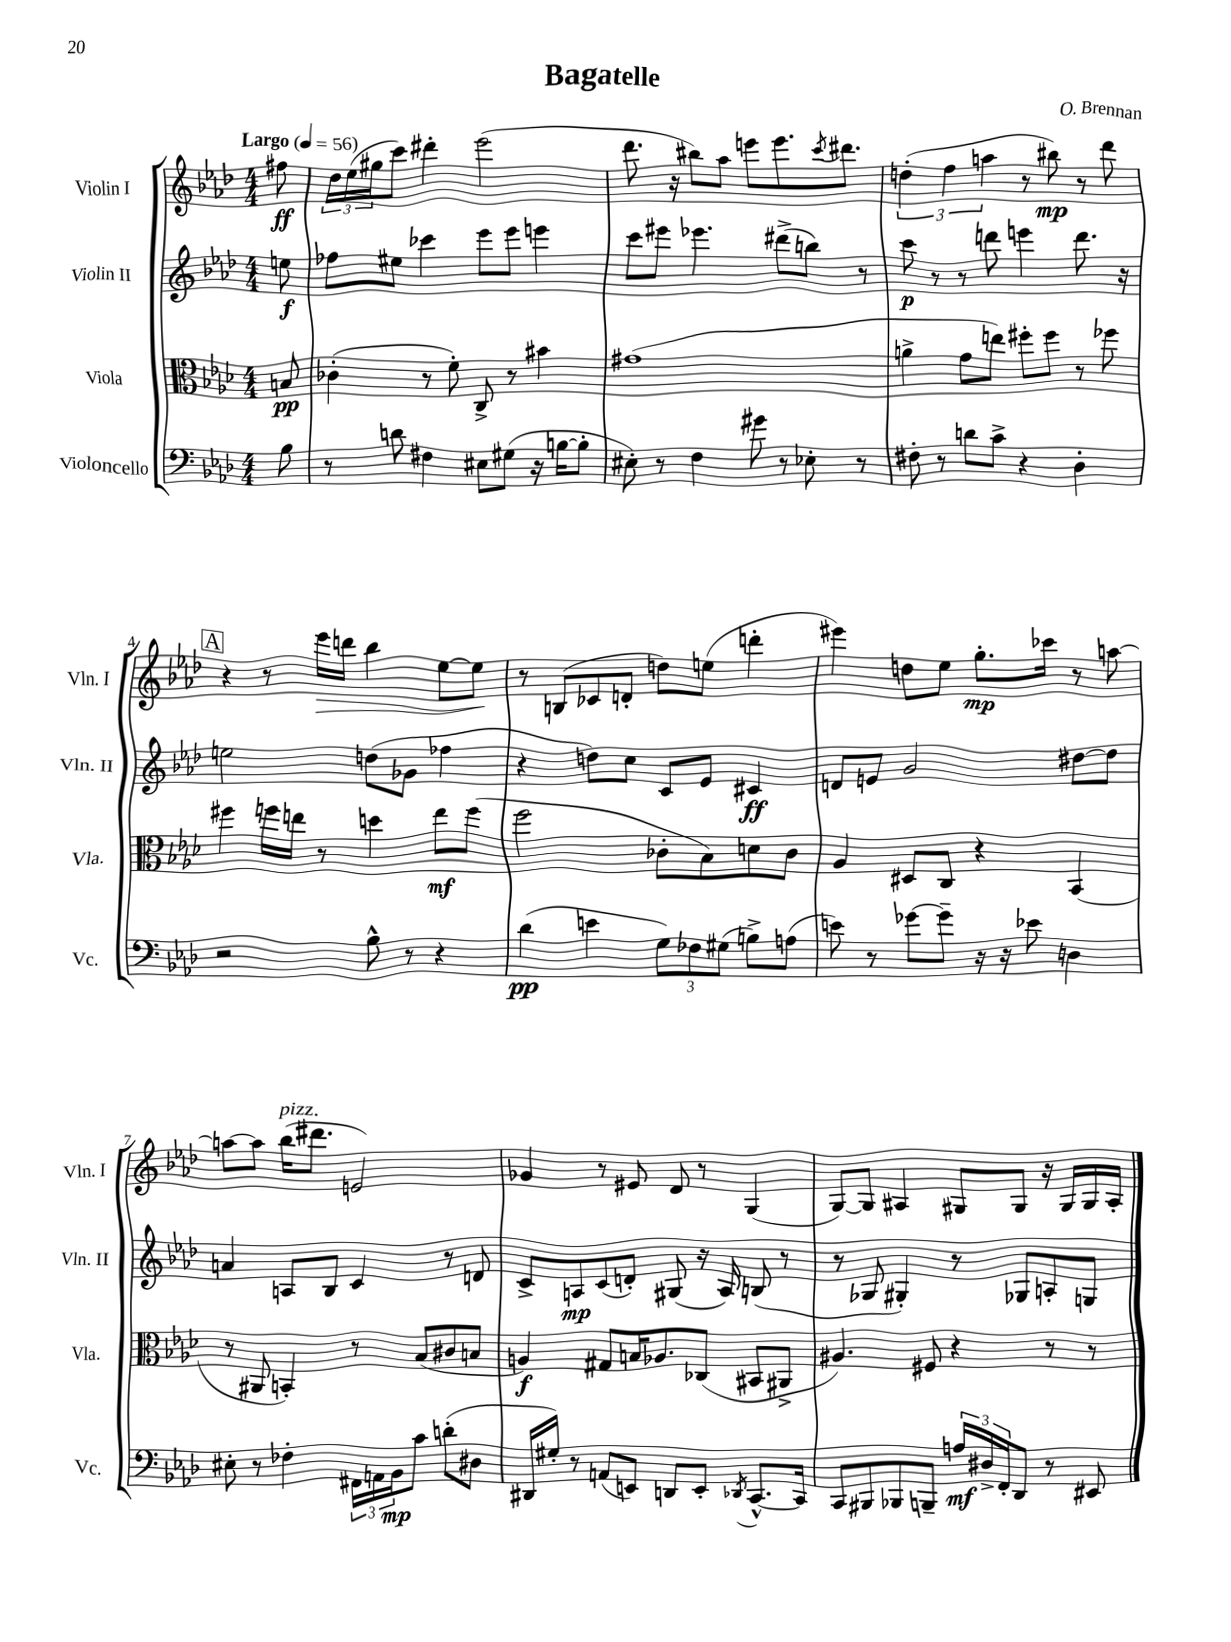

**kern	**dynam	**kern	**dynam	**kern	**dynam	**kern	**dynam
*part4	*part4	*part3	*part3	*part2	*part2	*part1	*part1
*staff4	*staff4	*staff3	*staff3	*staff2	*staff2	*staff1	*staff1
*I"Violoncello	*	*I"Viola	*	*I"Violin II	*	*I"Violin I	*
*I'Vc.	*	*I'Vla.	*	*I'Vln. II	*	*I'Vln. I	*
*clefF4	*	*clefC3	*	*clefG2	*	*clefG2	*
*k[b-e-a-d-]	*	*k[b-e-a-d-]	*	*k[b-e-a-d-]	*	*k[b-e-a-d-]	*
*M4/4	*	*M4/4	*	*M4/4	*	*M4/4	*
*MM56	*	*MM56	*	*MM56	*	*MM56	*
=	=	=	=	=	=	=	=
!	!	!	!	!	!	!LO:TX:a:B:t=Largo	!
8B-\	.	8Bn/	pp	8een\	f	8ff#X\	ff
=1	=1	=1	=1	=1	=1	=1	=1
8r	.	(4c-X'\	.	8ff-X\L	.	24dd-\LL	.
.	.	.	.	.	.	(24ee-\	.
.	.	.	.	.	.	24gg#X\J	.
8dn\	.	.	.	8ee#X\J	.	8ccc\J)	.
4F#X\	.	8r	.	4ccc-X\	.	4ddd#X'\	.
.	.	8f'\)	.	.	.	.	.
8E#X\L	.	8C^/	.	8eee-\L	.	(2eee-\	.
(8G#X\J	.	8r	.	8eee-\J	.	.	.
16r	.	4b#X\	.	4eeen\	.	.	.
[16Bn\KL	.	.	.	.	.	.	.
8B'\J]	.	.	.	.	.	.	.
=2	=2	=2	=2	=2	=2	=2	=2
8E#X'\)	.	(1g#X	.	8ccc\L	.	8.ddd-\	.
8r	.	.	.	8eee#X\J	.	.	.
.	.	.	.	.	.	16r	.
4F\	.	.	.	4.eee-X\	.	8bb#X\L)	.
.	.	.	.	.	.	8aa-\J	.
8g#X\	.	.	.	.	.	8eeen\L	.
8r	.	.	.	(8ddd#X^\L	.	8.eee\	.
8E-X'\	.	.	.	8bbn\J)	.	.	.
.	.	.	.	.	.	8qccc/	.
.	.	.	.	.	.	8.ddd#X\J	.
8r	.	.	.	8r	.	.	.
=3	=3	=3	=3	=3	=3	=3	=3
8F#X'\	.	4an^\	.	8ccc\	p	(6ddn'\	.
8r	.	.	.	8r	.	.	.
.	.	.	.	.	.	6ff\	.
8dn\L	.	8g\L	.	8r	.	.	.
.	.	.	.	.	.	6aan\	.
8c^\J	.	8een\J)	.	8dddn\	.	.	.
4r	.	8ff#X'\L	.	4eeen\	.	8r	.
.	.	8ff#\J	.	.	.	8bb#X\)	mp
4D-'\	.	8r	.	8.ddd\	.	8r	.
.	.	8ff-X\	.	.	.	8ddd-\	.
.	.	.	.	16r	.	.	.
!!LO:LB:g=z
!!LO:REH:place=s1:t=A
=4	=4	=4	=4	=4	=4	=4	=4
2r	.	4ff#X\	.	2een\	.	4r	.
.	.	16ffn\LL	.	.	.	8r	.
.	.	16een\JJ	.	.	.	.	.
!	!	!	!	!	!	!	!LO:HP:b
.	.	8r	.	.	.	16eee-\LL	>
.	.	.	.	.	.	16dddn\JJ	.
8B-^^\	.	4ddn\	.	(8ddn\L	.	4bb-\	.
8r	.	.	.	8g-X\J	.	.	.
4r	.	8ee\L	mf	4ff-X\	.	[8ee-\L	.
.	.	(8ff\J	.	.	.	8ee-\J]	.
.	.	.	.	.	.	.	]
=5	=5	=5	=5	=5	=5	=5	=5
(4d-\	pp	2ff\	.	4r	.	8r	.
.	.	.	.	.	.	(8Bn/L	.
4en\	.	.	.	8ddn\L)	.	8c-X/	.
.	.	.	.	8cc\J	.	8dn'/J	.
12G\L)	.	8c-X'\L	.	8c/L	.	8ddn\L)	.
12F-X\	.	.	.	.	.	.	.
.	.	8B-\)	.	8e-/J	.	(8een\J	.
(12G#X\J	.	.	.	.	.	.	.
8Bn^\L)	.	8dn\	.	4c#X/	ff	4dddn'\	.
(8An\J	.	8c-\J	.	.	.	.	.
=6	=6	=6	=6	=6	=6	=6	=6
8en\)	.	4A-/	.	8dn/L	.	4eee#X\)	.
8r	.	.	.	8en/J	.	.	.
[8g-X\L	.	8D#X/L	.	2g/	.	8ddn\L	.
8g-~\J]	.	8C/J	.	.	.	8ee-\J	.
16r	.	4r	.	.	.	8.gg'\L	mp
16r	.	.	.	.	.	.	.
8e-X\	.	.	.	.	.	.	.
.	.	.	.	.	.	16ccc-X\Jk	.
4Dn\	.	(4BB-/	.	[8dd#X\L	.	8r	.
.	.	.	.	8dd#\J]	.	[8aan\	.
!!LO:LB:g=z
=7	=7	=7	=7	=7	=7	=7	=7
8E#X'\	.	8r	.	4an/	.	8aan\L_	.
8r	.	8AA#X/	.	.	.	8aa\J]	.
!	!	!	!	!	!	!LO:TX:a:i:t=pizz.	!
4F-X'\	.	4BBn'/)	.	8An/L	.	(16bb-\KL	.
.	.	.	.	.	.	8.ddd#X\J	.
.	.	.	.	8B-/J	.	.	.
24FF#X\LL	.	8r	.	4c/	.	2en/)	.
24AAn\	.	.	.	.	.	.	.
24BB-\J	mp	.	.	.	.	.	.
8c\J	.	(8B-/L	.	.	.	.	.
(8dn'\L	.	8c#X/	.	8r	.	.	.
8D#X\J	.	8Bn/J	.	8dn/	.	.	.
=8	=8	=8	=8	=8	=8	=8	=8
16DD#X/LL	.	4An/)	f	8c^/L	.	4g-X/	.
16G#X'/JJ)	.	.	.	.	.	.	.
8r	.	.	.	8An/	mp	.	.
(8AAn/L	.	8G#X/L	.	(8c/	.	8r	.
8EEn/J)	.	16Bn/K	.	8dn'/J)	.	8e#X/	.
.	.	8.A-X/	.	.	.	.	.
8DDn/L	.	.	.	(8G#X/	.	8d-/	.
8EE'/J	.	(8C-X/J	.	16r	.	8r	.
.	.	.	.	16A/)	.	.	.
8qDD-X/	.	.	.	.	.	.	.
[8.CC^^/L	.	8BB#X/L	.	(8Bn/	.	(4G/	.
.	.	8AA#X^/J	.	8r	.	.	.
16CC/Jk]	.	.	.	.	.	.	.
=9	=9	=9	=9	=9	=9	=9	=9
8CC/L	.	4.A#X/)	.	8r	.	[8G/L)	.
8BBB#X/	.	.	.	8G-X/	.	8G/J]	.
8BBB-X/	.	.	.	4G#X'/)	.	4A#X/	.
8BBBn~/J	.	8F#X/	.	.	.	.	.
24An/LL	mf	4r	.	8r	.	8G#X/L	.
24D#X^/	.	.	.	.	.	.	.
24FF'/J	.	.	.	.	.	.	.
8DD-/J	.	.	.	8G-X/L	.	8G#/J	.
8r	.	8r	.	8An'/	.	16r	.
.	.	.	.	.	.	16G#/LL	.
8EE#X/	.	8r	.	8Gn/J	.	16G#/	.
.	.	.	.	.	.	16A#'/JJ	.
==	==	==	==	==	==	==	==
*-	*-	*-	*-	*-	*-	*-	*-
